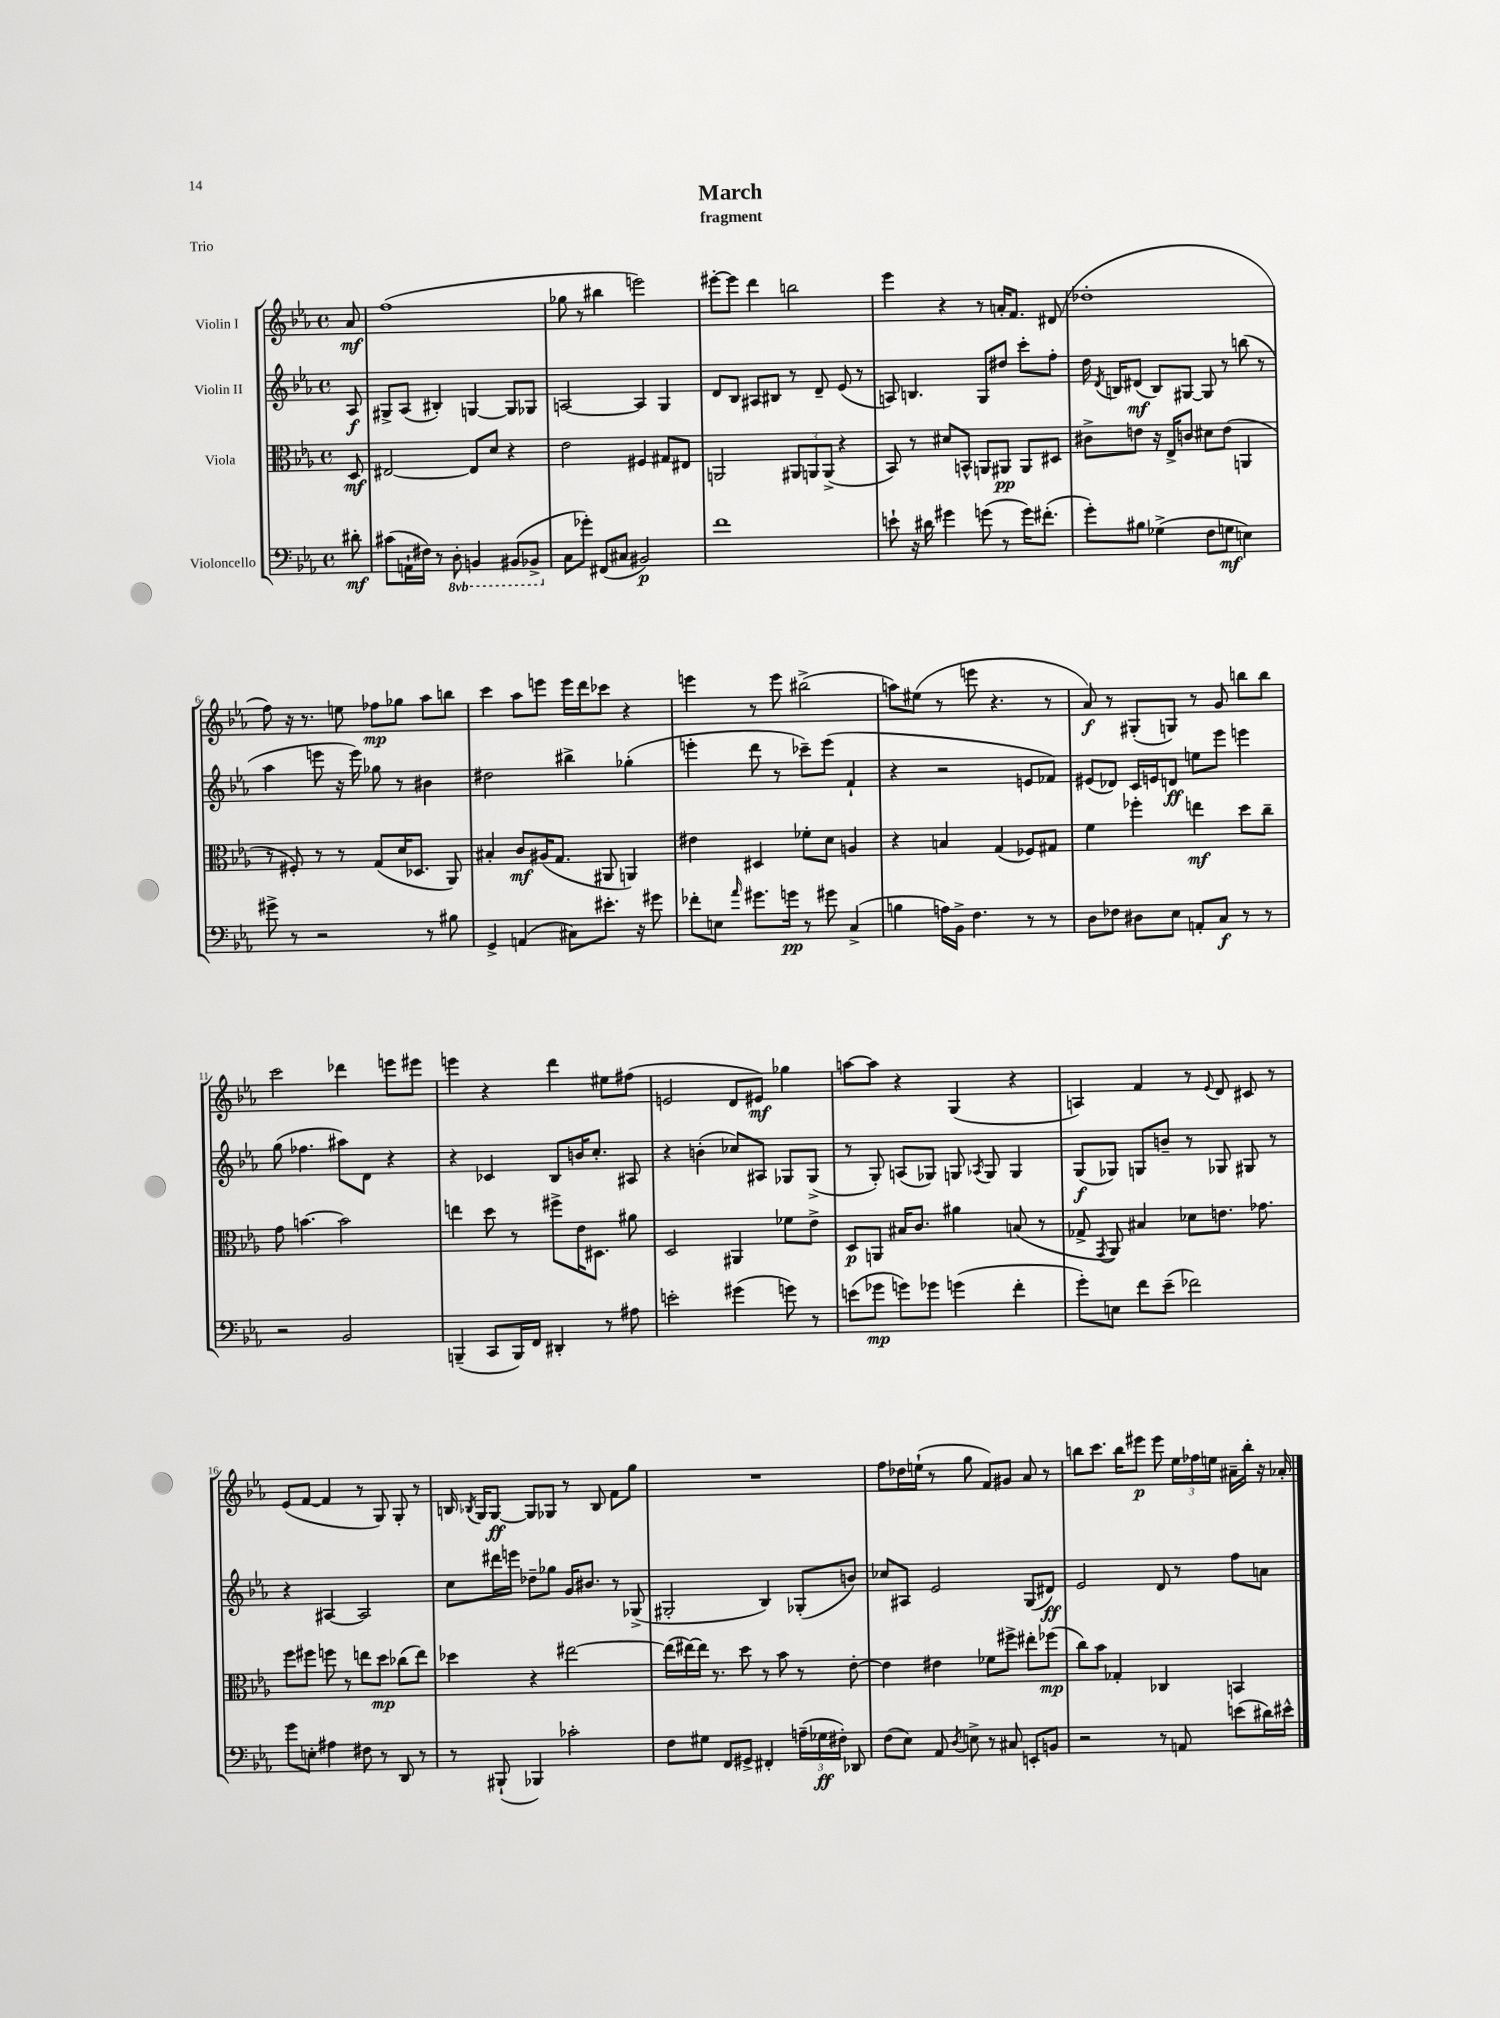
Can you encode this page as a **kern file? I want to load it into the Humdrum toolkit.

**kern	**kern	**kern	**kern
*staff4	*staff3	*staff2	*staff1
*clefF4	*clefC3	*clefG2	*clefG2
*k[b-e-a-]	*k[b-e-a-]	*k[b-e-a-]	*k[b-e-a-]
*M4/4	*M4/4	*M4/4	*M4/4
*met(c)	*met(c)	*met(c)	*met(c)
8d#'	8D	8A-	8a-
=	=	=	=
(8c#	[2E#	8G#^	(1ff
16AA`	.	(8A-	.
16F#)	.	.	.
8r	.	4B#')	.
8DD'	.	.	.
4BBB	8E#]	[4G	.
.	8d	.	.
(8BBB#	4r	8G]	.
8BBB-^	.	8G-	.
=	=	=	=
8C	2e-	[2A	8gg-
8g-')	.	.	8r
(8FF#	.	.	4bb#
8C#	.	.	.
2BB#)	4F#	4A]	2eee)
.	8G#	4G	.
.	8E#	.	.
=	=	=	=
1f	2AA	8d	[8eee#'
.	.	8B-	8eee#]
.	.	8A#	4ddd
.	.	8B#	.
.	12AA#	8r	2bb
.	12AA	.	.
.	.	8d~	.
.	(12AA^	.	.
.	4r	(8e-	.
.	.	8r	.
=	=	=	=
8e`	8BB-)	8A)	4eee-
16r	8r	4.B	.
16d#	.	.	.
4g#	8d#	.	4r
.	8BB^^	.	.
(8g	8AA	8G	8r
8r	8AA#	8dd#	16a'
.	.	.	8.f
16g)	8AA#	8ccc'	.
(8.f#'	.	.	.
.	8D#	8ff'	(8d#
=	=	=	=
8g')	8c#^	16dd	1dd-'
.	.	8qd	.
.	.	16B	.
8B#	8e	(8d#	.
(4G-^	16r	8B)	.
.	16E-^	.	.
.	8c	[8G#	.
8F	8d#	8G#]	.
8G	(8e	8r	.
4E)	4AA	(8bb	.
.	.	8r	.
=	=	=	=
8g#^	8r	4aa-	8ff)
8r	8F#')	.	16r
.	.	.	8.r
2r	8r	8eee	.
.	8r	16r	8ee
.	.	16eee)	.
.	(8G	8gg-	8ff-
.	16d	8r	8gg-
.	8.D-	.	.
8r	.	4b#	8aa-
8B#	8AA-)	.	8bb
=	=	=	=
4GG^	4B#'	2dd#	4ccc
(4AA	8c	.	8aa-
.	(16A#	.	8eee
.	8.G	.	.
8C#)	.	4bb#^	16eee
.	.	.	16ddd
8.e#'	8AA#	.	8ccc-
.	4AA)	(4gg-'	4r
16r	.	.	.
8g#	.	.	.
=	=	=	=
8f-'	4e#	4eee'	4eee
8E	.	.	.
16qqa-	.	.	.
8.g#	4D#	8ddd	8r
.	.	8r	8eee
16g	.	.	.
8r	8f-'	8ccc-~)	(2bb#^
8g#	8d	(8eee	.
(4C^	4A	4f`	.
=	=	=	=
4B	4r	4r	8aa)
.	.	.	(8ee#
16A)	4B	2r	8r
16BB-^	.	.	.
4.F	.	.	8eee
.	(4G	.	4.r
8r	8F-)	8e	.
8r	8G#	8f-)	8r
=	=	=	=
8D	4f	(8e#	8a-)
8F-	.	8d-)	8r
8D#	4ff-'	16c	(8G#'
.	.	16e	.
8E-	.	8d	8G)
8AA'	4ee	8ee	8r
8C	.	8eee-	8g
8r	8dd	4eee	8bb
8r	8cc~	.	8bb
=	=	=	=
2r	8g	(8gg	2ccc
.	[4.b	4.ff-	.
2BB-	2b]	8aa#)	4ddd-
.	.	8d	.
.	.	4r	8eee
.	.	.	8eee#
=	=	=	=
(4BBB~	4ee	4r	4eee
8CC	8dd	4c-	4r
16BBB)	8r	.	.
16FF	.	.	.
4DD#'	8ff#^	8B-	4ddd
.	16e-	16b	.
.	8.D#	8.cc'	.
8r	.	.	8ee#
8A#	8a#	8A#	(8ff#
=	=	=	=
2e'	2D	4r	2e
.	.	(4b'	.
(4g#	4AA#	8cc-)	8d
.	.	8A#	8e#)
8g)	8f-	8G-	4gg-
8r	8e-^	(8G-^	.
=	=	=	=
(8e	8D	8r	[8aa
8g-	8AA	8G')	8aa]
8g)	16B#	(8A	4r
.	8.c	.	.
8g-	.	8G-)	.
(4g	4a#	8G	(4G
.	.	8qA-	.
.	.	8G	.
4f'	(8B	4G	4r
.	8r	.	.
=	=	=	=
8g')	8G-^	(8G	4A)
.	8qGG	.	.
8E	8AA-)	8G-)	.
8f	4B#	8G	4f
(8e-~	.	8b~	.
2f-)	8d-	8r	8r
.	.	.	8qqe-
.	8.e	8G-	8d
.	.	8G#	8c#
.	8.g-	.	.
.	.	8r	8r
=	=	=	=
8g	8ff	4r	(8e-
8E'	8ff#	.	[8f
4A#	8ff	[4A#	4f]
.	8r	.	.
8F#	8ee	2A#]	8r
8r	8dd	.	8G)
8DD	(8cc-	.	8G'
8r	8ee)	.	8r
=	=	=	=
8r	4dd-	8cc	16B
.	.	.	8qB-
.	.	.	16G
(8BBB#`	.	16ddd#	[8G
.	.	16eee	.
4BBB-)	4r	8dd-~	8G]
.	.	8gg-	8G-
2c-'	[2ee#	16g	8r
.	.	8.b#	.
.	.	.	8B-
.	.	8r	8f
.	.	(8G-^	8gg
=	=	=	=
8F	(16ee#]	2G#'	1r
.	[16ee#)	.	.
8G#	16ee#]	.	.
.	8.r	.	.
8FF	.	.	.
8GG#^	8dd	.	.
4FF#'	8r	4B-)	.
.	8b-	.	.
(24A~	8r	(8G-'	.
24G-	.	.	.
24F#')	.	.	.
8DD-	[8e-'	8b)	.
=	=	=	=
(8F	4e-]	8cc-	8ff
8E-)	.	8A#	16dd-
.	.	.	(16ee`
8AA-	4e#	2e-	8r
8qD	.	.	.
8E^	.	.	8gg
8r	8f-	.	8f)
8C#	8ff#^	.	8g#
8EE'	8ee#'	(8G	8a-
8BB	(8ff-	8d#)	8r
=	=	=	=
2r	8cc)	2e-	8bb
.	8b-	.	8.ccc
.	4G-'	.	.
.	.	.	16bb
.	.	.	8eee#
8r	4C-	8d	8eee#
8AA	.	8r	24ee-
.	.	.	24ff-
.	.	.	24ee
(8e	4BB	8ff	16a#~
.	.	.	16bb'
16d#)	.	8a	16r
16e#^^	.	.	16a-'
==	==	==	==
*-	*-	*-	*-
